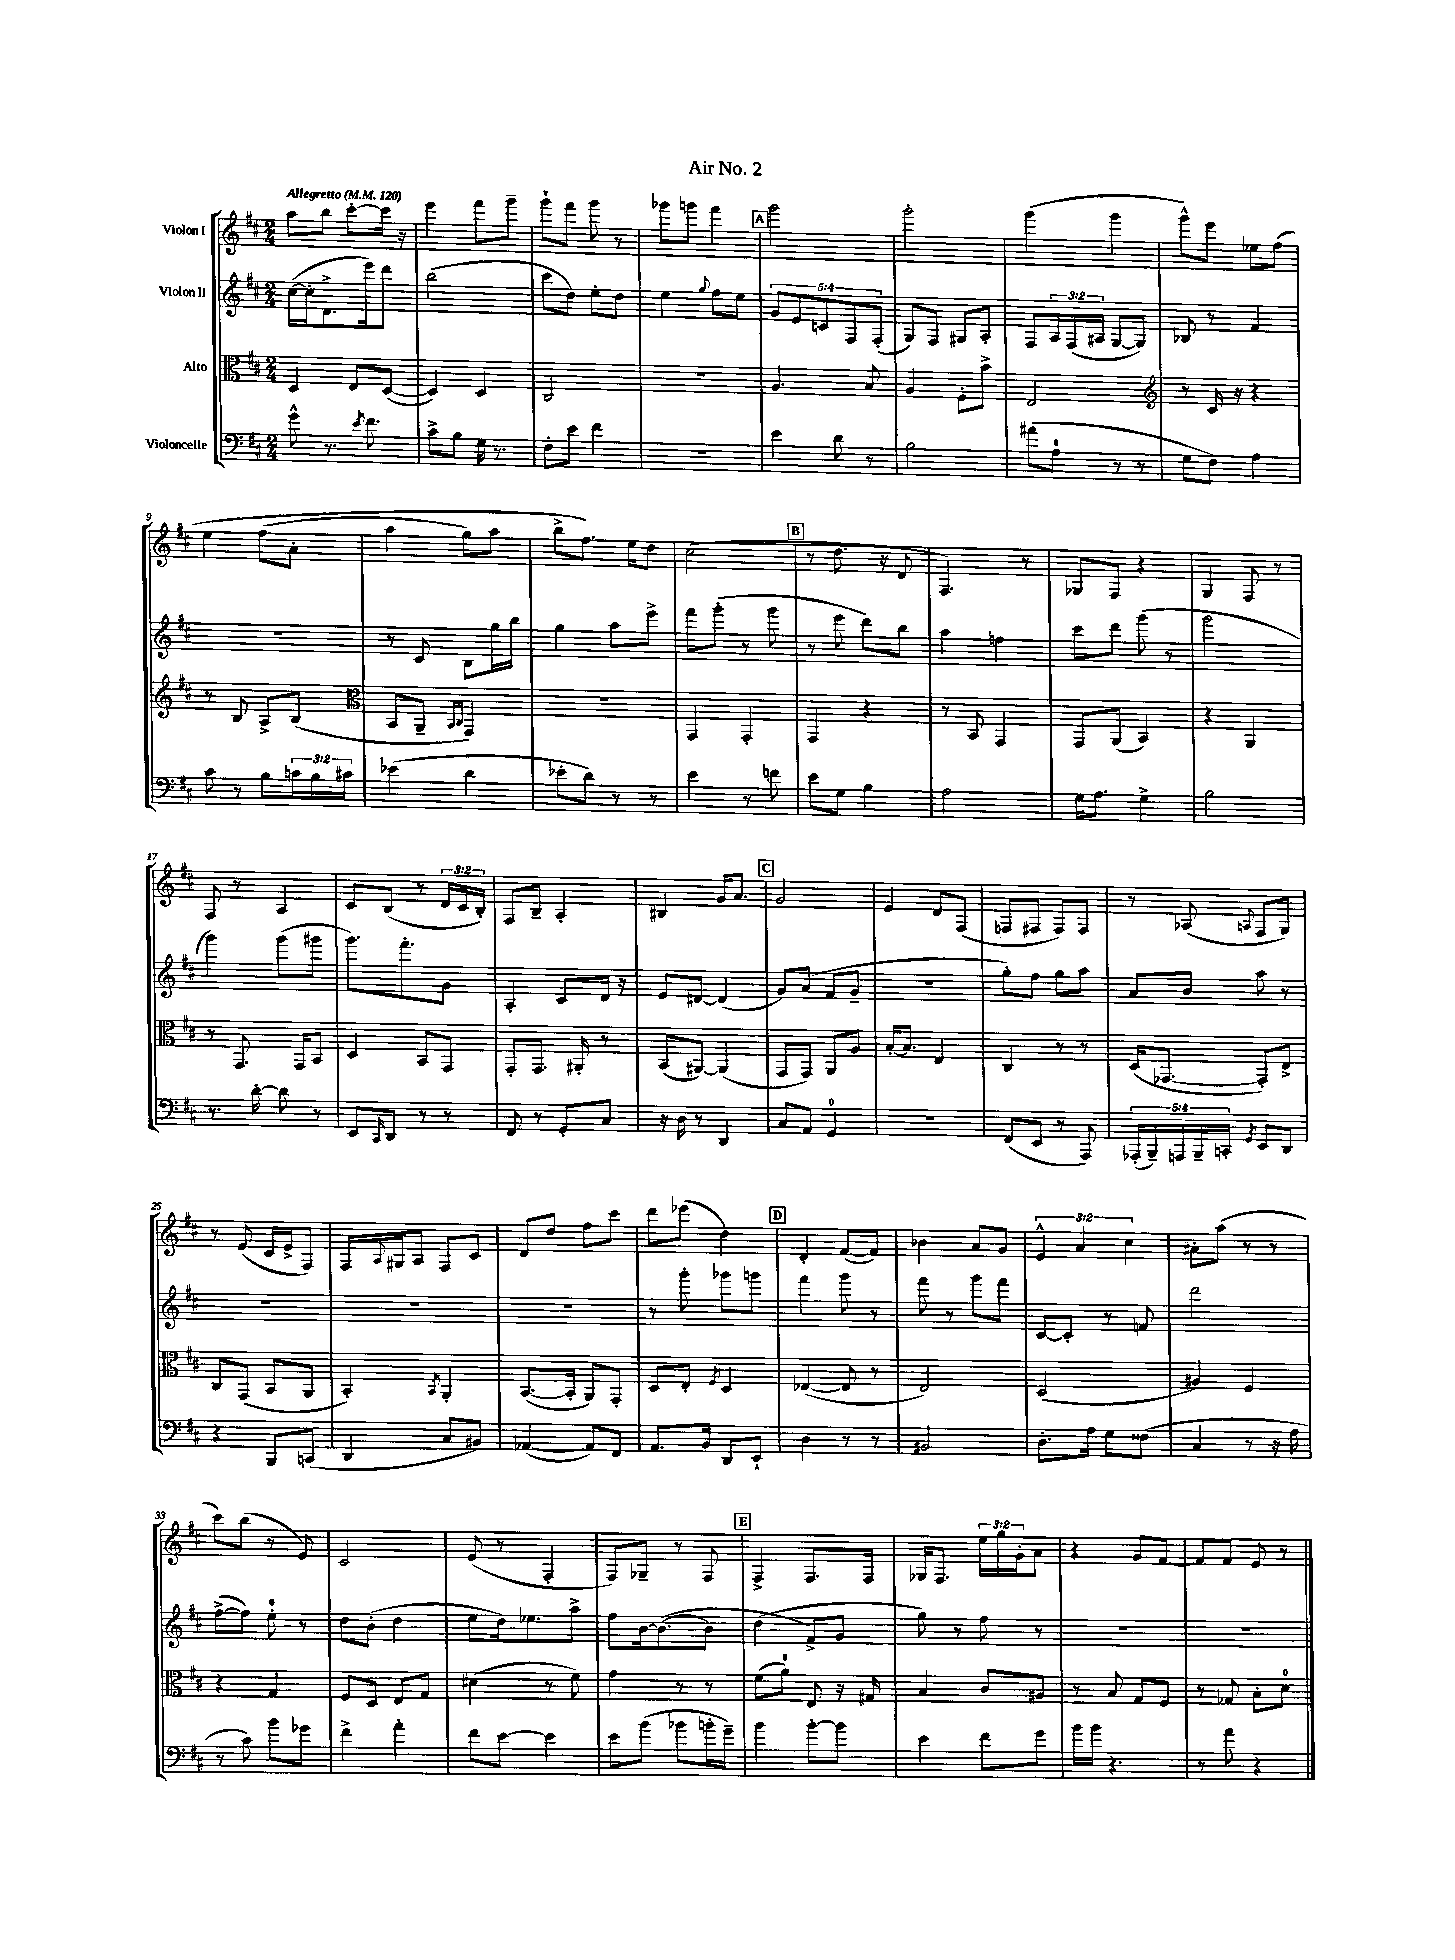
\header { title = "Air No. 2" }
<<
\new StaffGroup <<
\new Staff = "s0" \with { instrumentName = "Violon I" } {
    \clef treble \key d \major \numericTimeSignature \time 2/4 \override Staff.TupletNumber.text = #tuplet-number::calc-fraction-text \tempo "Allegretto" 4 = 120
    a''8 b''8 cis'''8~-. cis'''16 r16 |
    e'''4 fis'''8 g'''8-- |
    g'''8-! fis'''8 g'''8 r8 |
    ges'''8 g'''8 fis'''4 |
    \mark \markup { \box "A" } g'''2 |
    g'''2-. |
    g'''4( g'''4 |
    g'''8-^) e'''8 ees''8 fis''8\( |
    e''4 fis''8( a'8-. |
    a''4 g''8) a''8 |
    b''8-> fis''8.\) e''16 d''8 |
    cis''2( |
    \mark \markup { \box "B" } r8 d''8. r16 d'8 |
    fis4.) r8 |
    ges8 fis8 r4 |
    g4 fis8 r8 |
    fis8 r8 a4 |
    cis'8 b8( r8 \tuplet 3/2 { d'16 cis'16 b16-.) } |
    fis8 b8-- a4-. |
    bis4 g'16 a'8. |
    \mark \markup { \box "C" } g'2 |
    e'4 d'8 fis8( |
    f8 fis8 fis8) fis8 |
    r8 aes8( \appoggiatura { a8 } fis8 g8) |
    r8 e'8( cis'16 e'16-> fis8) |
    fis16 \appoggiatura { a8 } gis16 a8 fis8 cis'8 |
    d'8 d''8 fis''8 cis'''8 |
    d'''8 ees'''8( d''4) |
    \mark \markup { \box "D" } d'4-. fis'8~( fis'8) |
    bes'4 a'8 g'8 |
    \tuplet 3/2 { e'4-^ a'4 cis''4 } |
    ais'8-. a''8( r8 r8 |
    cis'''8) b''8( r8 e'8) |
    cis'2 |
    e'8( r8 fis4-. |
    fis8) ges8-- r8 fis8 |
    \mark \markup { \box "E" } fis4-> fis8. fis16 |
    ges16 fis8. \tuplet 3/2 { e''16 g''16 g'16-. } a'8 |
    r4 g'8 fis'8~ |
    fis'8 fis'8 e'8 r8 \bar "|." |
}
\new Staff = "s1" \with { instrumentName = "Violon II" } {
    \clef treble \key d \major \numericTimeSignature \time 2/4 \override Staff.TupletNumber.text = #tuplet-number::calc-fraction-text
    cis''16~( cis''16-. d'8.-> e'''16) d'''8 |
    b''2( |
    cis'''8 d''8) e''8-. d''8 |
    e''4 \appoggiatura { g''8 } fis''8 e''8 |
    \mark \markup { \box "A" } \tuplet 5/4 { g'8 e'8 c'8 fis8 fis8-.( } |
    g8) fis8 gis8 a8-. |
    fis8 \tuplet 3/2 { a16 fis16( ais16 } g8~ g8) |
    bes8 r8 fis'4 |
    r2 |
    r8 cis'8 b8 g''16 b''16 |
    g''4 a''8 e'''8-> |
    fis'''8 g'''8-.( r8 g'''8 |
    \mark \markup { \box "B" } r8 e'''8 d'''8) b''8 |
    a''4 f''4 |
    cis'''8 d'''8 g'''8( r8 |
    g'''2 |
    g'''4) g'''8( gis'''8 |
    g'''8.) fis'''8.-. g'8 |
    a4-. cis'8 d'16 r16 |
    e'8 dis'8~ dis'4( |
    \mark \markup { \box "C" } g'8) a'8( fis'8 g'8-- |
    r2 |
    g''8-.) fis''8 g''8 a''8 |
    a'8 b'8 a''8 r8 |
    R2 |
    R2 |
    R2 |
    r8 g'''8-. ges'''8 g'''8 |
    \mark \markup { \box "D" } fis'''4 g'''8 r8 |
    fis'''8 r8 g'''8 fis'''8 |
    cis'8~ cis'8-. r8 f'8 |
    d'''2 |
    fis''8~->( fis''8) e''8-0-. r8 |
    d''8 b'8-.( d''4 |
    e''8 d''16) ees''8. a''8-> |
    fis''8 b'16~ b'8.(\( b'8) |
    \mark \markup { \box "E" } d''4( fis'8->\) g'8 |
    g''8) r8 fis''8 r8 |
    R2 |
    R2 \bar "|." |
}
\new Staff = "s2" \with { instrumentName = "Alto" } {
    \clef alto \key d \major \numericTimeSignature \time 2/4
    d4 e8 d8~( |
    d4) d4 |
    cis2 |
    R2 |
    \mark \markup { \box "A" } a4. b8 |
    a4 fis8-. b'8-> |
    e2 |
    \clef treble r8 cis'16 r16 r4 |
    r8 b8 a8-> b8( |
    \clef alto b,8 a,8-- \grace { b,16 cis16 } g,4) |
    r2 |
    g,4 g,4-. |
    \mark \markup { \box "B" } g,4 r4 |
    r8 b,8 g,4 |
    g,8 a,8( b,4) |
    r4 a,4 |
    r8 g,8. g,16 b,8 |
    d4 b,8 g,8 |
    g,8-. g,8. ais,16-. r8 |
    b,8( ais,8~) ais,4( |
    \mark \markup { \box "C" } g,8 g,8) a,8 a8 |
    b16~-. b8. e4 |
    cis4 r8 r8 |
    d16( ges,8.~ ges,8-.) e8-> |
    cis8 g,8( b,8 a,8 |
    b,4-.) \acciaccatura { b,8 } a,4-. |
    b,8.~( b,16-. a,8) g,8-. |
    d8 e8-. \acciaccatura { fis8 } d4 |
    \mark \markup { \box "D" } ees4~( ees8 r8 |
    e2) |
    d2( |
    ais4) fis4 |
    r4 g4 |
    fis8 d8 e8 g8 |
    dis'4( r8 fis'8) |
    g'4 r8 r8 |
    \mark \markup { \box "E" } fis'8( a'8-0) e8 r16 gis16 |
    b4 cis'8 ais8 |
    r8 b8 g8 fis8 |
    r8 ges8 b8-. d'8-0 \bar "|." |
}
\new Staff = "s3" \with { instrumentName = "Violoncelle" } {
    \clef bass \key d \major \numericTimeSignature \time 2/4 \override Staff.TupletNumber.text = #tuplet-number::calc-fraction-text
    g'8-^ r8. \acciaccatura { e'8 } fis'8. |
    cis'8-> b8 g16 r8. |
    fis8-. e'8 fis'4 |
    R2 |
    \mark \markup { \box "A" } e'4 d'8 r8 |
    b2 |
    ais'8( a8-0 r8 r8 |
    g8 fis8) a4 |
    cis'8 r8 b8 \tuplet 3/2 { c'16 b16 cis'16 } |
    ees'4( d'4 |
    ees'8-. d'8) r8 r8 |
    e'4 r8 f'8 |
    \mark \markup { \box "B" } e'8 g8 b4 |
    a2 |
    g16 a8. g4-> |
    b2 |
    r8. d'16~-. d'8 r8 |
    e,8 \grace { cis,16 } d,8 r8 r8 |
    fis,8 r8 g,8-. cis8 |
    r16 d16 r8 d,4 |
    \mark \markup { \box "C" } cis8 a,8 g,4-0 |
    r2 |
    fis,8( e,8 r8 a,,8) |
    \tuplet 5/4 { aes,,16-.( b,,16--) a,,16 b,,16-- c,16-. } \acciaccatura { g,8 } e,8 d,8 |
    r4 b,,8 c,8( |
    d,4 cis8 bis,8) |
    aes,4~( aes,8) fis,8 |
    a,8. b,16 d,8 e,8-! |
    \mark \markup { \box "D" } d4 r8 r8 |
    bis,2 |
    d8.-. a16 g8 fisis8( |
    cis4 r8 r16 a16 |
    r8 cis'8) b'8 ges'8 |
    fis'4-> a'4-. |
    fis'8 e'8~ e'4 |
    e'8 b'8( bes'8 b'16-. g'16--) |
    \mark \markup { \box "E" } b'4 b'8~-. b'8 |
    e'4 fis'8 g'8 |
    b'16 b'16 r4. |
    r8 a'8 r4 \bar "|." |
}
>>
>>
